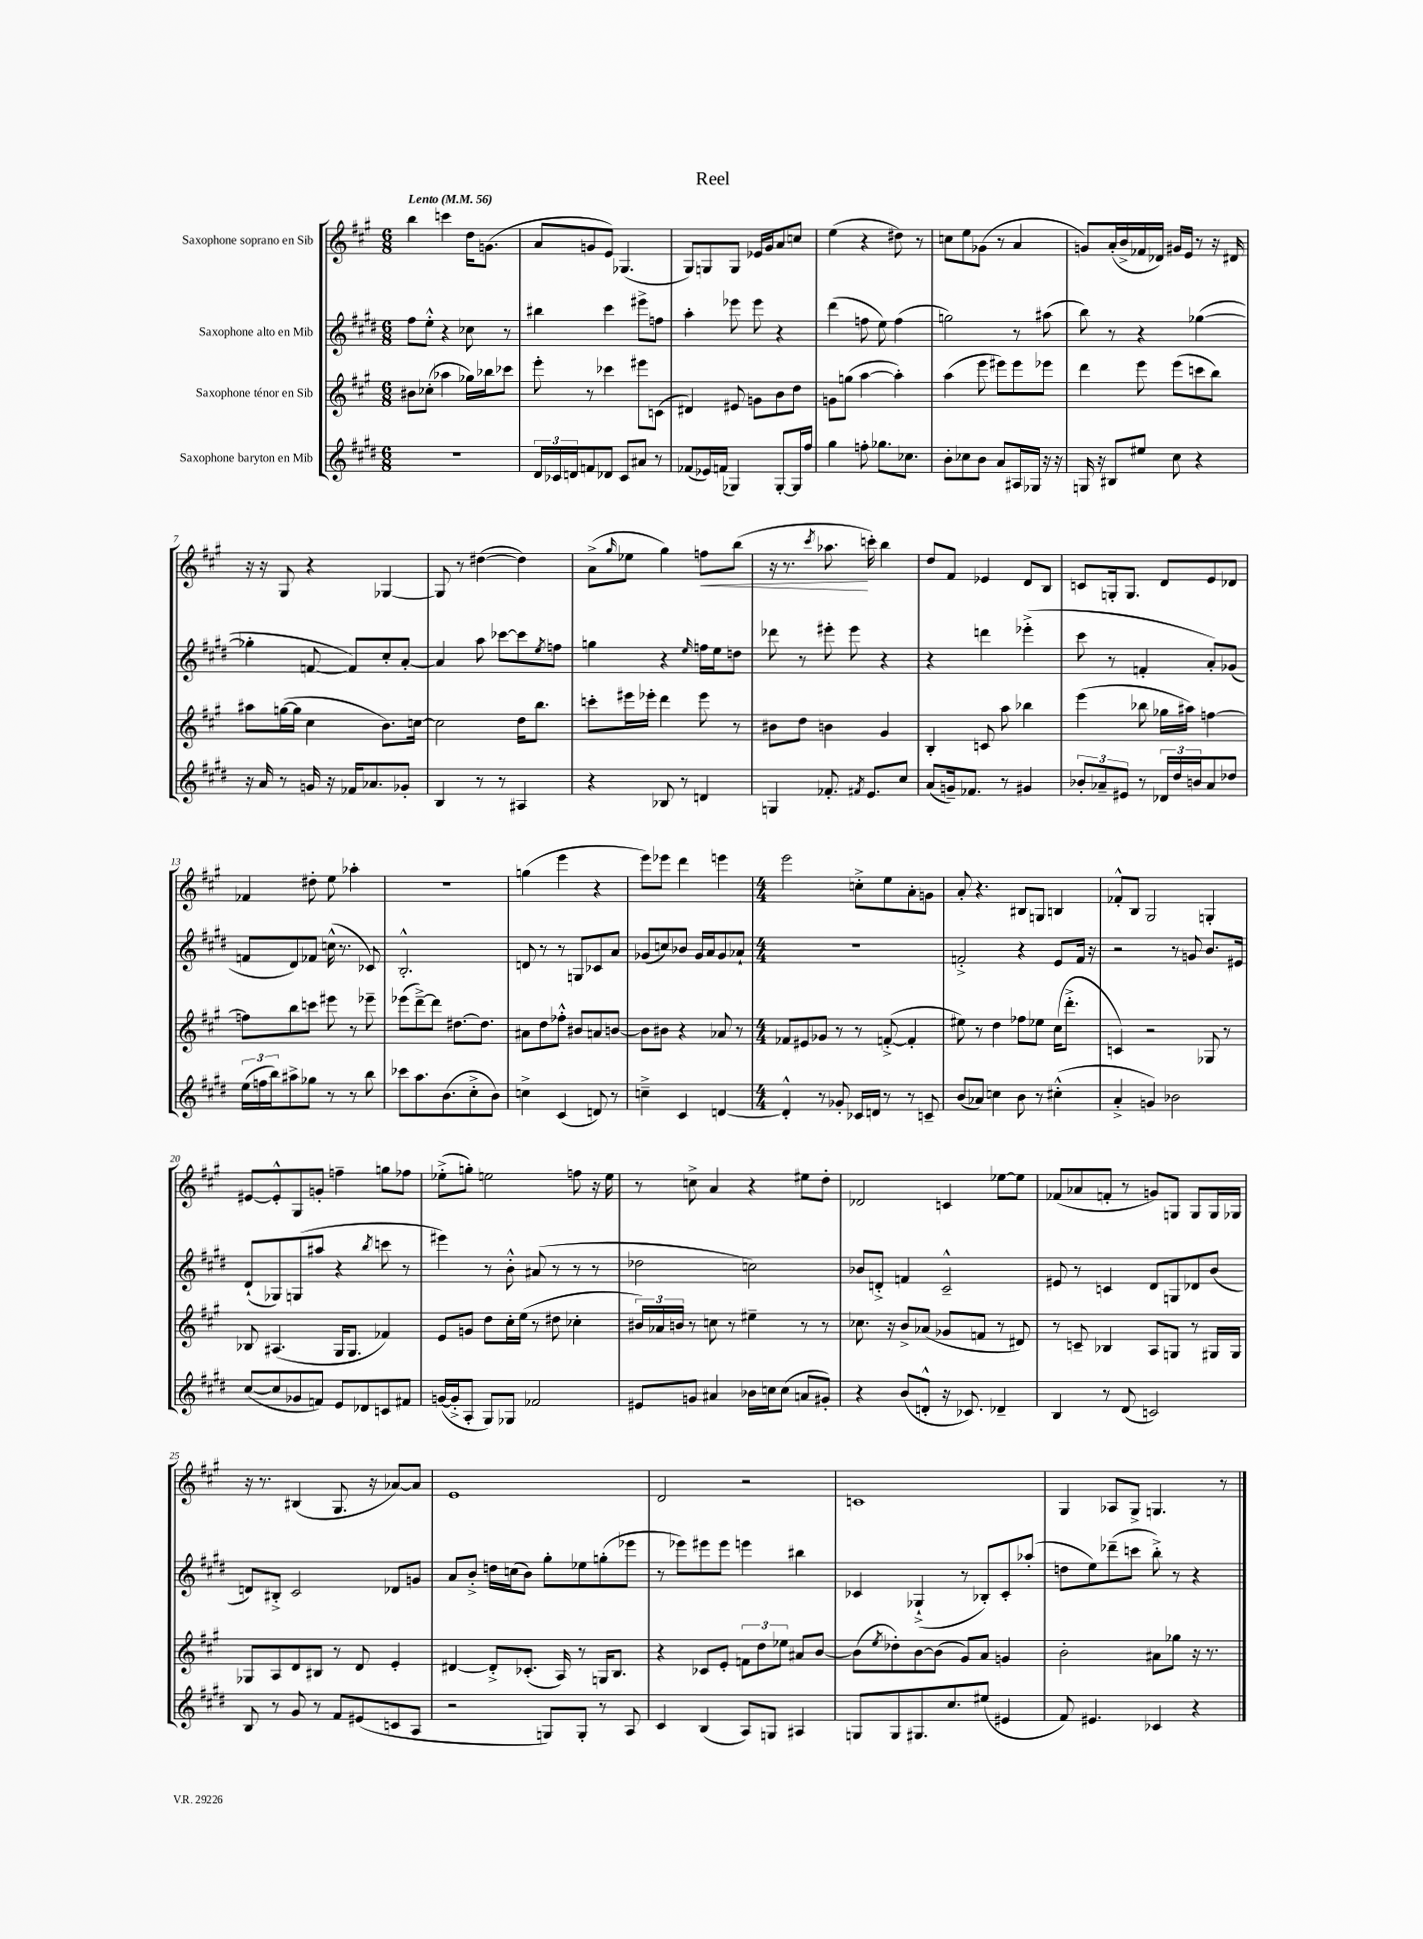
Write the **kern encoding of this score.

**kern	**kern	**kern	**kern
*staff4	*staff3	*staff2	*staff1
*clefG2	*clefG2	*clefG2	*clefG2
*k[f#c#g#d#]	*k[f#c#g#]	*k[f#c#g#d#]	*k[f#c#g#]
*M6/8	*M6/8	*M6/8	*M6/8
*MM56	*MM56	*MM56	*MM56
2.r	8b#\L	8ff#\L	4bb\
.	(8cc-'\J	8ee'^^\J	.
.	4aa-\	4r	4ccc\
.	16gg-\LL)	8cc-\	16dd\LK
.	16bb-\J	.	(8.g\J
.	8ccc-\J	8r	.
=	=	=	=
24d#/LL	8eee'\	4bb#\	8a/L
24c-/	.	.	.
24d/J	.	.	.
8f/	8r	.	8g/
8d-/J	4ccc-\	4ccc#\	8e/J)
8c-/L	.	.	(4.G-/
8a#/J	8eee#\L	8eee#^\L	.
8r	(8c\J	8ff\J	.
=	=	=	=
(8f-/L	4d#/)	4aa'\	8G#/L)
16e-/L)	.	.	8G/
(16f/JJ	.	.	.
4G-/)	8e#/	8eee-\	8G/J
.	8g\L	8eee-\	16e-/LL
.	.	.	16g#/J
[8G-'/L	8b\	4r	8a/
16G-/]L	8dd\J	.	8cc/J
16ff#/JJ	.	.	.
=	=	=	=
4gg#\	8g\L	(4ddd#\	(4ee\
.	(8gg\J	.	.
8ff'\	[4aa\	8ff\	4r
8.gg-\L	.	8ee\)	.
.	4aa'\])	(4ff\	8dd#\)
8.cc-\J	.	.	.
.	.	.	8r
=	=	=	=
8b'\L	(4aa\	2gg\)	8cc\L
8cc-\	.	.	8ee\
8b\J	8eee\	.	(8g-\J
8a/L	8eee#\L)	.	8r
16A#/L	8eee#\	8r	4a/
16G-/JJ	.	.	.
16r	8eee-\J	(8aa#\	.
16r	.	.	.
=	=	=	=
16G/	4ddd\	8bb\)	8g/L)
16r	.	.	.
8B#/L	.	8r	(16a'/L
.	.	.	16b^/
8ee#/J	8eee\	4r	16f-/
.	.	.	16d-/JJ)
8cc#\	(8eee\L	.	16g#/LL
.	.	.	16e/JJ
4r	8ccc\	([4gg-\	8r
.	8bb\J)	.	16r
.	.	.	16d#/
=	=	=	=
16r	8aa#\L	4gg-'\]	16r
16a/	.	.	16r
8r	([16gg\L	.	8G#/
.	16gg\]JJ	.	.
16g/	4cc#\	[8f/	4r
16r	.	.	.
16f-/LK	.	8f/]L)	.
8.a-/	.	.	.
.	8.b\L)	8cc#'/	[4G-/
8g-'/J	.	[8a'/J	.
.	[16cc\Jk	.	.
=	=	=	=
4B/	2cc\]	4a/]	8G-/]
.	.	.	8r
8r	.	8aa\	([4dd#\
8r	.	[8ccc-\L	.
4A#/	16dd\LK	8ccc-\]	4dd#\])
.	8.bb\J	.	.
.	.	8qee/	.
.	.	8ff\J	.
=	=	=	=
4r	8ccc'\L	4gg\	(8a^\L
.	.	.	16qqgg#/
.	16eee#\L	.	8ee-\J
.	16eee-'\JJ	.	.
8B-/	4ddd\	4r	4gg#\)
8r	.	.	.
.	.	16qqee/	.
4d/	8eee-\	16ff\LL	8ff\L
.	.	16ee\J	.
.	8r	8dd\J	(8bb\J
=	=	=	=
4G/	8b#\L	8ddd-\	16r
.	.	.	8.r
.	8dd\J	8r	.
.	.	.	8qccc#/
8.f-'/	4b\	8eee#'\	8.aa-\
.	.	8eee#\	.
8qf#/	.	.	.
8.e/L	.	.	16ccc'\)
.	4g#/	4r	4bb\
8cc#/J	.	.	.
=	=	=	=
(8a/L	4B'/	4r	8dd/L
16g~/k)	.	.	8f#/J
8.f-/J	.	.	.
.	8c/	4ddd\	4e-/
8r	8aa\	.	.
4g#/	4bb-\	(4eee-'^\	8d/L
.	.	.	8B/J
=	=	=	=
12b-'/L	(4eee\	8ccc#\	8c/L
12a-~/	.	.	.
.	.	8r	16G'/k
12e#/J	.	.	.
.	.	.	8.G/J
8r	8bb-\	4f'/	.
24d-/LL	16gg-\LL	.	8d/L
24dd#/	.	.	.
.	16aa#\JJ)	.	.
24b/J	.	.	.
8a-/	[4ff\	8a'/L)	8e/
8dd-/J	.	(8g-/J	8d-/J
=	=	=	=
(24ee\LL	8ff\]L	8f/L	4f-/
24ff\	.	.	.
24bb\J)	.	.	.
8aa#^\	8bb\	8d#/)	.
8gg-\J	8ccc\J	8f-/J	8dd#'\
8r	8eee#\	(16cc^^\	8ee\
.	.	8.r	.
8r	8r	.	4aa-'\
8bb\	8eee-~\	8c-/)	.
=	=	=	=
8ccc-\L	(8eee-\L	2.B'^^/	2.r
8.aa\	[8ddd~^\)	.	.
.	8ddd\]J	.	.
(8.b\	.	.	.
.	[8.dd#\L	.	.
8cc#'^\	.	.	.
.	8.dd#\]J	.	.
8b\J)	.	.	.
=	=	=	=
4cc^\	8a#\L	8d/	(4gg\
.	8dd\	8r	.
(4c#/	8ff-'^^\J	8r	4eee\
.	8b#/L	8G/L	.
8d/)	8a/	8c-/	4r
8r	[8b/J	8a/J	.
=	=	=	=
4cc~^\	8b\]L	(8g-/L	8eee\L)
.	8b#\J	8cc/)	8eee-\J
4c#/	4r	8b-/J	4ddd\
.	.	16g-/LL	.
.	.	16a/J	.
[4d/	8a-/	8g-/	4eee\
.	8r	8a-`/J	.
=	=	=	=
*M4/4	*M4/4	*M4/4	*M4/4
4d'^^/]	8f-/L	1r	2eee\
.	8e#/	.	.
8r	8g-/J	.	.
8g-'/	8r	.	.
16c-/LL	8r	.	8cc'^\L
16d/JJ	.	.	.
8r	([8f'^/	.	8ee\
8r	4f'/]	.	8a'\
8c~/	.	.	8g\J
=	=	=	=
(8b/L	8ee#\)	2f'^/	8a'/
8a-/J)	8r	.	4.r
4cc\	4dd\	.	.
8b\	8ff-\L	4r	8B#/L
8r	8ee-\J	.	8G/J
(4cc#'^^\	(16cc#\LK	8e/L	4B/
.	8.ddd'^\J	.	.
.	.	16f/Jk	.
.	.	16r	.
=	=	=	=
4a'^/	4c/)	2r	8f-'^^/L
.	.	.	8B/J
4g/)	2r	.	2G#/
2b-\	.	8r	.
.	.	8g/	.
.	8G-/	8.b/L	4G'/
.	8r	.	.
.	.	16e#/Jk	.
=	=	=	=
([8cc#/L	8B-/	(8d#`/L	[8e#/L
8cc#/]	(4.A#/	8G-/)	8e#'^^/]
8g-/	.	(8G/	8G#/
8f/J)	.	8aa#/J	8g'/J
8e/L	16G#/LK	4r	4ff~\
.	8.G#/J	.	.
8d-/	.	.	.
.	.	8qbb/	.
8c/	4f-/)	8ccc\	8gg\L
8f#/J	.	8r	8ff-\J
=	=	=	=
([16g/LL	8e/L	4eee#\)	(8ee-'^\L
16g'^/]J	.	.	.
8A'/J	8g/J	.	8gg'\J)
8G#/L)	8dd\L	8r	2ee\
8G-/J	16cc#'\L	8b'^^\	.
.	(16ee\JJ	.	.
2f-/	8r	(8a#/	.
.	8dd#\	8r	.
.	4cc-'\	8r	8ff\
.	.	8r	16r
.	.	.	16ee\
=	=	=	=
8e#/L	24b#/LL)	2dd-\	8r
.	24a-/	.	.
.	24b/JJ	.	.
8g/J	8r	.	8cc^\
4a#/	8cc\	.	4a/
.	8r	.	.
16b-\LL	4ee#~\	2cc\)	4r
16cc\J	.	.	.
(8cc\J	.	.	.
8a/L	8r	.	8ee#\L
8g#'/J)	8r	.	8dd'\J
=	=	=	=
4r	8.cc-\	8b-/L	2d-/
.	.	8d'^/J	.
.	16r	.	.
(8b/L	8b^/L	4f/	.
8d'^^/J	(8a-/J	.	.
16r	8g-/L	2c#~^^/	4c/
8.c-/)	.	.	.
.	8f/J	.	.
4d-~/	8r	.	[8ee-\L
.	8d#/)	.	8ee-\]J
=	=	=	=
4B/	8r	8e#/	(8f-/L
.	8c~/	8r	8a-/
8r	4B-/	4c/	8f'/J
(8d#/	.	.	8r
2c/)	8A/L	8d#/L	8g/L)
.	8G/J	8G/	8G/J
.	8r	8d-/	8G/L
.	16G#/LL	(8b/J	16G/L
.	16G#/JJ	.	16G-/JJ
=	=	=	=
8B/	8G-/L	8d/L)	16r
.	.	.	8.r
8r	8A/	8B#'^/J	.
8g#/	8d/	2c#/	(4B#/
8r	8B#/J	.	.
8f#/L	8r	.	8.G#/
(8e#/	8d/	.	.
.	.	.	16r
8c/	4e'/	8d-/L	[8a-/L)
8A/J	.	8g/J	8a-/]J
=	=	=	=
2r	[4d#/	8a/L	1e
.	.	8b'^/J	.
.	8d#'^/]L	16dd\LL	.
.	.	(16cc\J	.
.	(8.c-'/J	8b\J)	.
8G/L)	.	8gg#'\L	.
.	16A/)	.	.
8G'/J	8r	8ee-\	.
8r	16G/LK	(8gg'\	.
.	8.B/J	.	.
8A/	.	8eee-\J	.
=	=	=	=
4c#/	4r	8r	2d/
.	.	8eee-\L)	.
(4B/	8c-/L	8eee#\	.
.	8e'/J	8eee#\J	.
8A/L)	12f\L	4eee\	2r
.	12dd\	.	.
8G/J	.	.	.
.	12ee-\J	.	.
4A#/	8a#/L	4bb#\	.
.	[8b/J	.	.
=	=	=	=
8G/L	(8b\]L	4c-/	1c
.	8qee/	.	.
8G/	8dd-'\)	.	.
8.G#/	[8b\	(4G-`^/	.
.	(8b\]J	.	.
8.cc#/	.	.	.
.	8g#/L)	8r	.
(8ee#/J	8a/J	8B-'/L)	.
4e#/	4g/	8c-'/	.
.	.	(8aa-'/J	.
=	=	=	=
8f#/)	2b'\	8dd\L	4G#/
4.e#/	.	8ee\)	.
.	.	(8ddd-~\	8A-/L
.	.	8ccc\J	8G#^/J
4c-/	8a#\L	8bb'^\)	4.G/
.	8gg-\J	8r	.
4r	16r	4r	.
.	8.r	.	.
.	.	.	8r
==	==	==	==
*-	*-	*-	*-
